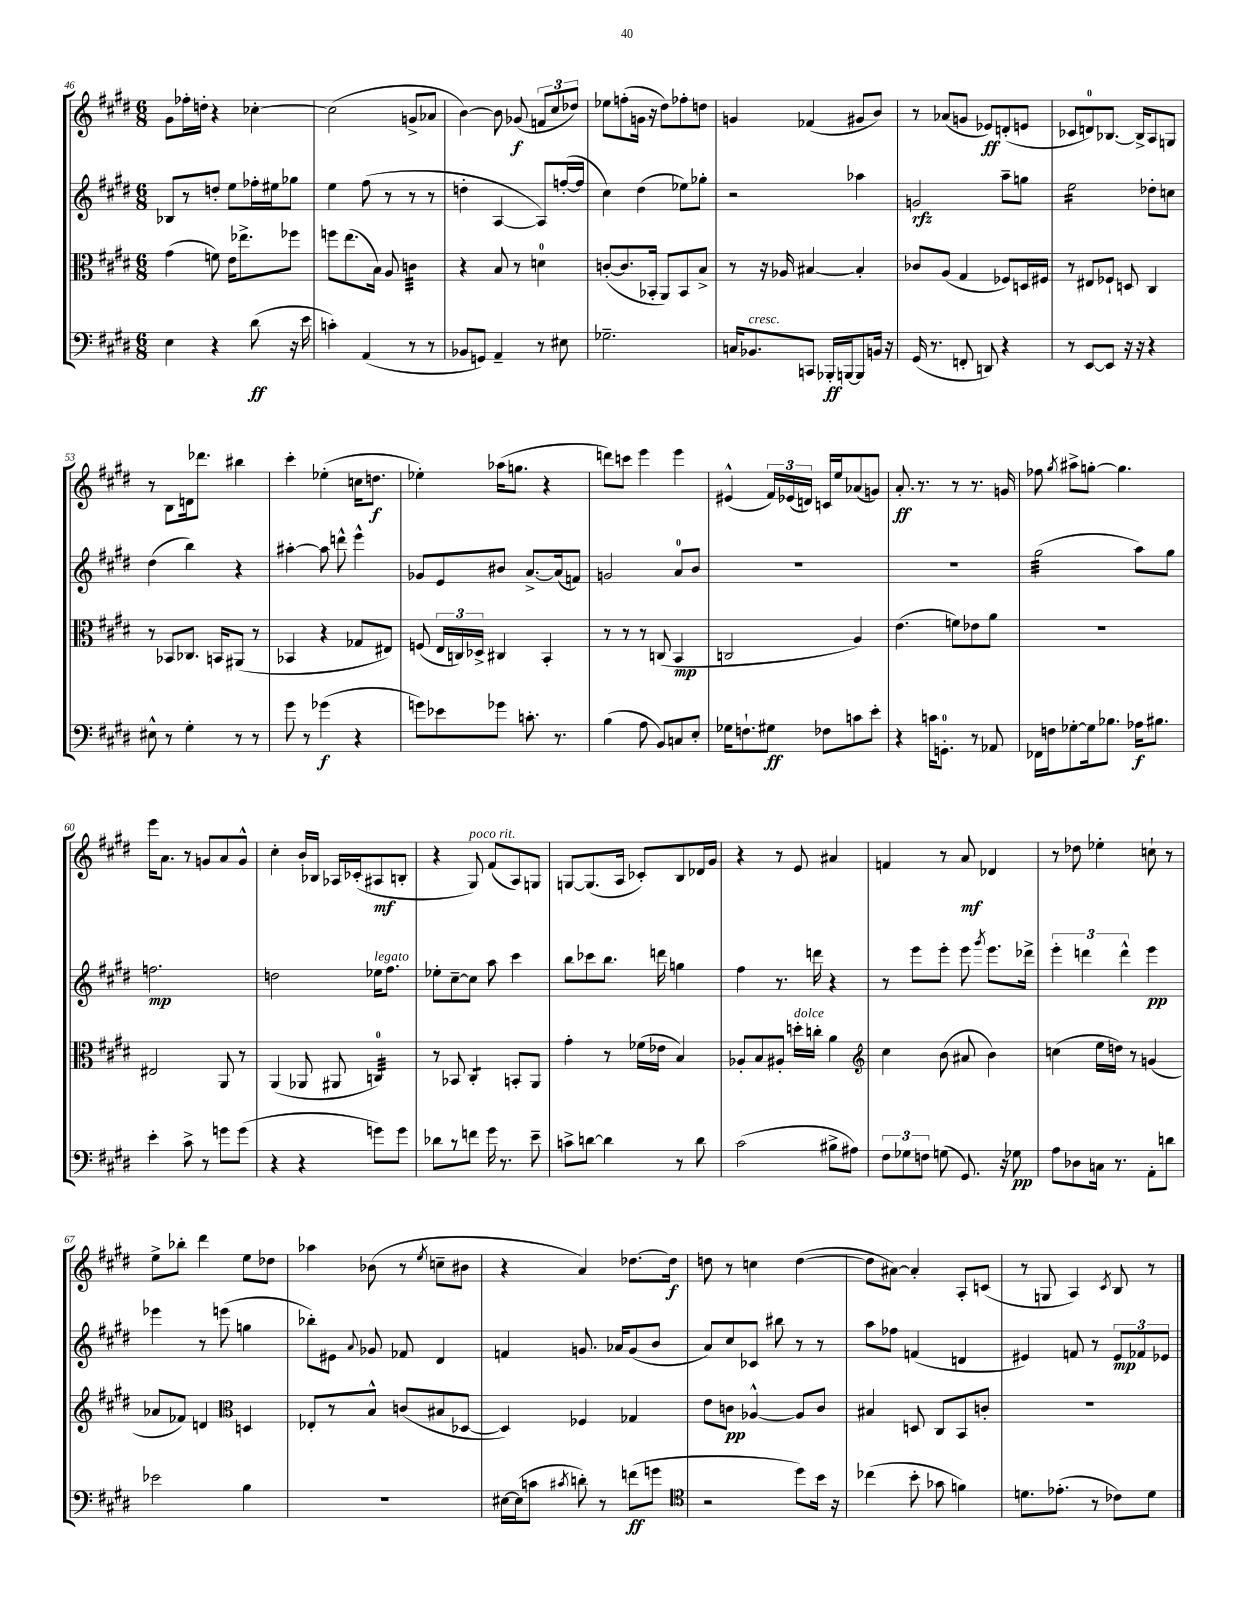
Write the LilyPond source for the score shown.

<<
\new StaffGroup <<
\new Staff = "s0" {
    \clef treble \key e \major \numericTimeSignature \time 6/8
    \autoBeamOff gis'8[ fes''16-. d''16]-. r4 ces''4~-. |
    ces''2( g'8[-> aes'8] |
    b'4~) b'8 ges'8\f( \tuplet 3/2 { f'8[ cis''8 des''8]) } |
    ees''8[ f''8-.( g'16] r16 dis''8[) fes''8-. d''8] |
    g'4 fes'4( gis'8[ b'8]) |
    r8 aes'8[( g'8] ees'8[\ff) d'8-.( e'8] |
    ces'8[ d'8-0) bes8.]~ bes16[-> a8 g8] |
    r8 b8[ d'16 des'''8.] bis''4 |
    cis'''4-. ees''4-.( c''16[ d''8.]\f |
    ees''4-.) aes''16[( g''8.] r4 |
    d'''8[) c'''8] e'''4 e'''4 |
    eis'4-^( \tuplet 3/2 { fis'16[) ees'16( d'16]) } c'16[ e''16 aes'8( g'8]) |
    a'8.-.\ff r8. r8 r8. g'16 |
    fes''8 \acciaccatura { gis''8 } ais''8[-> g''8]~-. g''4. |
    e'''16[ a'8.] r8 g'8[ a'8 g'8]-^ |
    cis''4-. b'16[-. bes16] aes16[ ces'16-.( ais8\mf b8]-. |
    r4 gis8^\markup { \italic "poco rit." }) fis'8[( a8) g8] |
    g8[~ g8.( a16] ces'8[-.) b8 des'16 gis'16] |
    r4 r8 e'8 ais'4 |
    f'4 r8 a'8\mf des'4 |
    r8 des''8 ees''4-. c''8-! r8 |
    e''8[-> bes''8]-. dis'''4 e''8[ des''8] |
    aes''4 bes'8( r8 \acciaccatura { e''8 } c''8[-- bis'8] |
    r4 a'4) des''8.[~ des''16]\f |
    d''8 r8 c''4 d''4~( |
    d''8[ ais'8]~) ais'4-. a8[-. c'8]( |
    r8 g8 a4) \acciaccatura { cis'8 } b8 r8 \bar "|." |
}
\new Staff = "s1" {
    \clef treble \key e \major \numericTimeSignature \time 6/8
    \autoBeamOff bes8[ r8 d''8]-. e''8[ fes''16-. eis''16 ges''8] |
    e''4 fis''8( r8 r8 r8 |
    d''4-. a4~ a8[) f''16~-.( f''16] |
    cis''4) dis''4( ees''8[) ges''8]-. |
    r2 aes''4 |
    g'2\rfz a''8[-- g''8] |
    e''2:16 des''8[-. c''8] |
    dis''4( b''4) r4 |
    ais''4~-. ais''8 d'''8-^ e'''4-^ |
    ges'8[ e'8 bis'8] a'8.[~-> a'16( f'8]) |
    g'2 a'8[-0 b'8] |
    R2. |
    R2. |
    gis''2:32( a''8[) gis''8] |
    f''2.\mp |
    d''2 ees''16[^\markup { \italic "legato" } fis''8.] |
    ees''8[-. cis''8~-- cis''8] a''8 cis'''4 |
    b''8[ ces'''8 b''8.] d'''16 g''4 |
    fis''4 r8. d'''16 r4 |
    r8 e'''8[ e'''8]-. e'''8 \acciaccatura { gis'''8 } e'''8.[ des'''16]-> |
    \tuplet 3/2 { e'''4-. d'''4 d'''4-^ } e'''4\pp |
    ees'''4 r8 e'''8( g''4 |
    bes''8[-.) eis'8] \appoggiatura { a'8 } ges'8 fes'8 dis'4 |
    f'4 g'8. aes'16[ g'8( b'8] |
    a'8[) cis''8 ces'8] bis''8 r8 r8 |
    a''8[ fes''8] f'4( d'4 |
    eis'4) f'8 r8 \tuplet 3/2 { eis'8[\mp fes'8 ees'8] } \bar "|." |
}
\new Staff = "s2" {
    \clef alto \key e \major \numericTimeSignature \time 6/8
    \autoBeamOff gis'4( f'8) e'16[ ees''8.-> fes''8] |
    f''8[ e''8.( b16]) a8 c'4:32 |
    r4 b8 r8 d'4-0 |
    c'8[~-.( c'8. bes,16]-. a,8[) bes,8 b8]-> |
    r8 r16 aes16 bis4~ bis4-. |
    ces'8[ a8]( gis4 fes8[) d16 fis16] |
    r8 eis8[ fes8]-! d8 cis4 |
    r8 bes,8[ ces8.] b,16[ ais,8]( r8 |
    bes,4 r4 ges8[ eis8]) |
    f8( \tuplet 3/2 { e16[ c16) des16]-> } cis4 b,4-. |
    r8 r8 r8 c8( b,4\mp |
    c2 a4) |
    e'4.( f'8[) ees'8 a'8] |
    R2. |
    eis2 a,8 r8 |
    a,4( aes,8 ais,8 c4:32-0) |
    r8 bes,8 cis4:8-. b,8[-. a,8] |
    gis'4-. r8 fes'16[( ees'16] b4) |
    aes8[-. b8 ais8]-. d''16[-.^\markup { \italic "dolce" } c''16]-. a'4 |
    \clef treble cis''4 b'8( ais'8 b'4) |
    c''4( e''16[ d''16]) r8 g'4( |
    aes'8[ fes'8]) d'4 \clef alto d4 |
    ees8[-. r8 b8]-^ c'8[( bis8 des8]~ |
    des4) fes4 ges4 |
    e'8[ c'8]\pp aes4~-^ aes8[ c'8] |
    bis4 d8 cis8[ b,8 c'8]-. |
    R2. \bar "|." |
}
\new Staff = "s3" {
    \clef bass \key e \major \numericTimeSignature \time 6/8
    \autoBeamOff e4 r4 dis'8\ff( r16 e'16 |
    c'4-.) a,4( r8 r8 |
    bes,8[ g,8]) a,4-- r8 eis8 |
    ges2.-- |
    c16[ bes,8.^\markup { \italic "cresc." } c,8] bes,,16[-.\ff b,,16~ b,,8 b,16] r16 |
    gis,16( r8. f,8-. d,8) r4 |
    r8 e,8[~ e,8] r16 r16 r4 |
    eis8-^ r8 gis4-. r8 r8 |
    gis'8 r8 ges'4\f( r4 |
    g'8[) ees'8 ges'8] c'8.-. r8. |
    b4( a8 b,8[) c8 e8]-. |
    ges16[ f8.-! gis8]\ff fes8[ c'8 e'8]-. |
    r4 c'16[ g,8.]-0-. r8 aes,8 |
    fes,16[ f16 ges8~-. ges16 bes8.] aes16[\f bis8.] |
    e'4-. cis'8-> r8 g'8[ g'8]( |
    r4 r4 g'8[) g'8] |
    des'8[ r8 f'8] gis'16 r8. e'8-- |
    c'8[-> d'8]~ d'4 r8 d'8 |
    cis'2( bis8[-> ais8]) |
    \tuplet 3/2 { fis8[ ges8 f8] } g8( gis,8.) r16 ges8\pp |
    a8[ des8 c16] r8. a,8[-. d'8] |
    ees'2 b4 |
    R2. |
    eis16[~ eis16( c'8] \acciaccatura { cis'8 } d'8-.) r8 f'8[\ff( g'8] |
    \clef tenor r2 dis''8[) b'16] r16 |
    ces''4( b'8-. ges'8 f'4) |
    d'8.[ ees'8.]-.( r8 ces'8[) d'8] \bar "|." |
}
>>
>>
\layout { \context { \Score currentBarNumber = #46 } }
